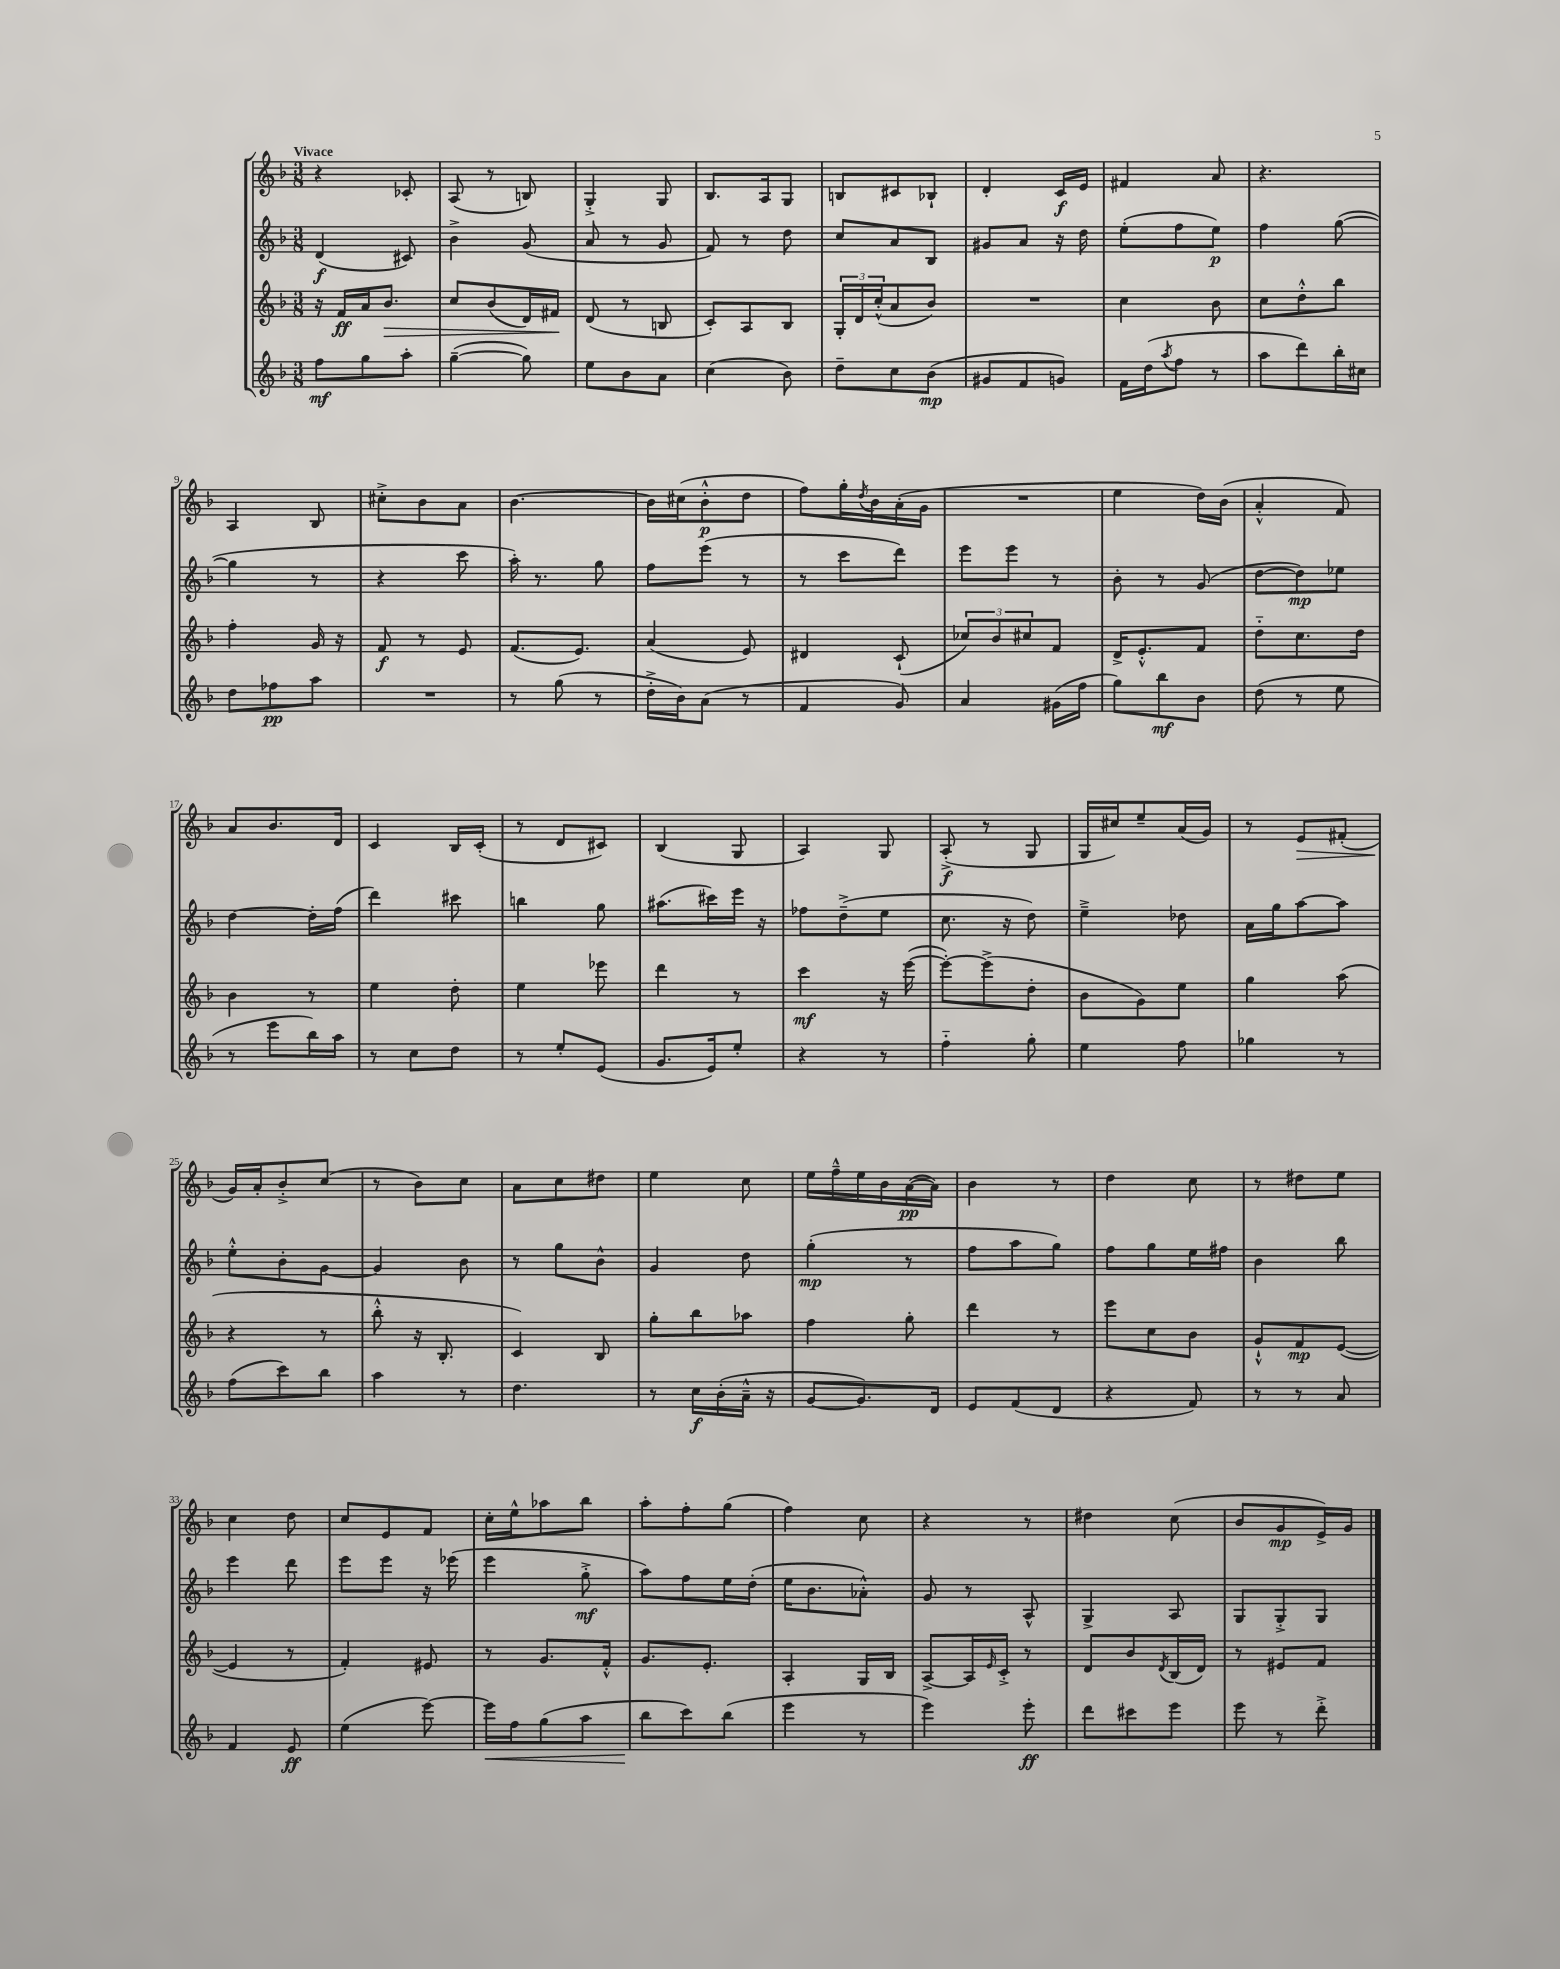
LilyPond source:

<<
\new StaffGroup <<
\new Staff = "s0" {
    \clef treble \key f \major \numericTimeSignature \time 3/8 \tempo "Vivace"
    r4 ces'8-. |
    a8( r8 b8) |
    g4-.-> g8 |
    bes8. a16 g8 |
    b8 cis'8 bes8-! |
    d'4-. c'16\f e'16 |
    fis'4 a'8 |
    r4. |
    a4 bes8 |
    cis''8-.-> bes'8 a'8 |
    bes'4.~ |
    bes'16 cis''16( bes'8-.-^\p d''8 |
    f''8) g''16-. \acciaccatura { d''8 } bes'16 a'16-.( g'16 |
    R4. |
    e''4 d''16) bes'16( |
    a'4-.-^ f'8) |
    a'8 bes'8. d'16 |
    c'4 bes16 c'16-.( |
    r8 d'8 cis'8) |
    bes4( g8 |
    a4) g8 |
    a8-.->\f( r8 g8 |
    g16 cis''16) e''8-- a'16( g'16) |
    r8 e'8\> fis'8-.( |
    g'16\!) a'16-. bes'8-.-> c''8( |
    r8 bes'8) c''8 |
    a'8 c''8 dis''8 |
    e''4 c''8 |
    e''16 f''16---^ e''16 bes'16 a'16~\pp( a'16) |
    bes'4 r8 |
    d''4 c''8 |
    r8 dis''8 e''8 |
    c''4 d''8 |
    c''8 e'8 f'8 |
    c''16-. e''16-^ aes''8 bes''8 |
    a''8-. f''8-. g''8( |
    f''4) c''8 |
    r4 r8 |
    dis''4 c''8( |
    bes'8 g'8\mp e'16->) g'16 \bar "|." |
}
\new Staff = "s1" {
    \clef treble \key f \major \numericTimeSignature \time 3/8
    d'4\f( cis'8) |
    bes'4-> g'8( |
    a'8 r8 g'8 |
    f'8) r8 d''8 |
    c''8 a'8 bes8 |
    gis'8 a'8 r16 d''16 |
    e''8-.( f''8 e''8\p) |
    f''4 g''8~( |
    g''4 r8 |
    r4 c'''8 |
    a''16-.) r8. g''8 |
    f''8 e'''8( r8 |
    r8 c'''8 d'''8) |
    e'''8 e'''8 r8 |
    bes'8-. r8 g'8( |
    d''8~ d''8\mp) ees''8 |
    d''4~ d''16-. f''16( |
    d'''4) cis'''8 |
    b''4 g''8 |
    ais''8.( cis'''16) e'''16 r16 |
    fes''8 d''8--->( e''8 |
    c''8. r16 d''8) |
    e''4---> des''8 |
    a'16 g''16 a''8~ a''8 |
    e''8-.-^ bes'8-. g'8~ |
    g'4 bes'8 |
    r8 g''8 bes'8-^ |
    g'4 d''8 |
    g''4-.\mp( r8 |
    f''8 a''8 g''8) |
    f''8 g''8 e''16 fis''16 |
    bes'4 bes''8 |
    e'''4 d'''8 |
    e'''8 e'''8 r16 ees'''16( |
    e'''4 g''8-.->\mf |
    a''8) f''8 e''16 d''16-.( |
    e''16 bes'8. aes'8-.-^) |
    g'8 r8 a8-^ |
    g4-> a8 |
    g8 g8-.-> g8 \bar "|." |
}
\new Staff = "s2" {
    \clef treble \key f \major \numericTimeSignature \time 3/8
    r16 f'16\ff a'16 bes'8.\> |
    c''8 bes'8( d'16) fis'16\! |
    d'8( r8 b8 |
    c'8-.) a8 bes8 |
    \tuplet 3/2 { g16-. d'16 c''16-.-^( } a'8 bes'8) |
    R4. |
    c''4 bes'8 |
    c''8 d''8-.-^ bes''8 |
    f''4-. g'16 r16 |
    f'8\f r8 e'8 |
    f'8.( e'8.) |
    a'4( e'8) |
    dis'4 c'8-!( |
    \tuplet 3/2 { ces''8) bes'8 cis''8 } f'8 |
    d'16-> e'8.-.-^ f'8 |
    d''8-_ c''8. d''16 |
    bes'4 r8 |
    e''4 d''8-. |
    e''4 ees'''8 |
    d'''4 r8 |
    c'''4\mf r16 e'''16~( |
    e'''8~-.) e'''8->( d''8-. |
    bes'8 g'8) e''8 |
    g''4 a''8( |
    r4 r8 |
    bes''8-.-^ r16 bes8.-. |
    c'4) bes8 |
    g''8-. bes''8 aes''8 |
    f''4 g''8-. |
    d'''4 r8 |
    e'''8 c''8 bes'8 |
    g'8-!-^ f'8\mp e'8~( |
    e'4 r8 |
    f'4-.) eis'8 |
    r8 g'8. f'16-.-^ |
    g'8. e'8.-. |
    a4-. g16 bes16 |
    a8~-> a16 \grace { e'16 } c'16-.-> r8 |
    d'8 bes'8 \acciaccatura { d'8 } bes16( d'16) |
    r8 eis'8 f'8 \bar "|." |
}
\new Staff = "s3" {
    \clef treble \key f \major \numericTimeSignature \time 3/8
    f''8\mf g''8 a''8-. |
    g''4~--( g''8) |
    e''8 bes'8 a'8 |
    c''4( bes'8) |
    d''8-- c''8 bes'8\mp( |
    gis'8 f'8 g'8) |
    f'16 d''16( \acciaccatura { a''8 } f''8 r8 |
    a''8 d'''8) bes''16-. cis''16 |
    d''8 fes''8\pp a''8 |
    R4. |
    r8 g''8( r8 |
    d''16-.-> bes'16) a'8( r8 |
    f'4 g'8) |
    a'4 gis'16( f''16 |
    g''8) bes''8\mf bes'8 |
    d''8( r8 e''8 |
    r8 e'''8 bes''16) a''16 |
    r8 c''8 d''8 |
    r8 e''8-. e'8( |
    g'8. e'16) e''8-. |
    r4 r8 |
    f''4-_ g''8-. |
    e''4 f''8 |
    ges''4 r8 |
    f''8( c'''8) bes''8 |
    a''4 r8 |
    d''4. |
    r8 c''16\f bes'16-.( a'16---^ r16 |
    g'8~ g'8.) d'16 |
    e'8 f'8( d'8 |
    r4 f'8) |
    r8 r8 a'8 |
    f'4 e'8\ff |
    e''4( e'''8~) |
    e'''16\< f''16 g''8( a''8 |
    bes''8\! c'''8) bes''8( |
    e'''4 r8 |
    e'''4) e'''8-.\ff |
    d'''8 cis'''8 e'''8 |
    e'''8 r8 d'''8-.-> \bar "|." |
}
>>
>>
